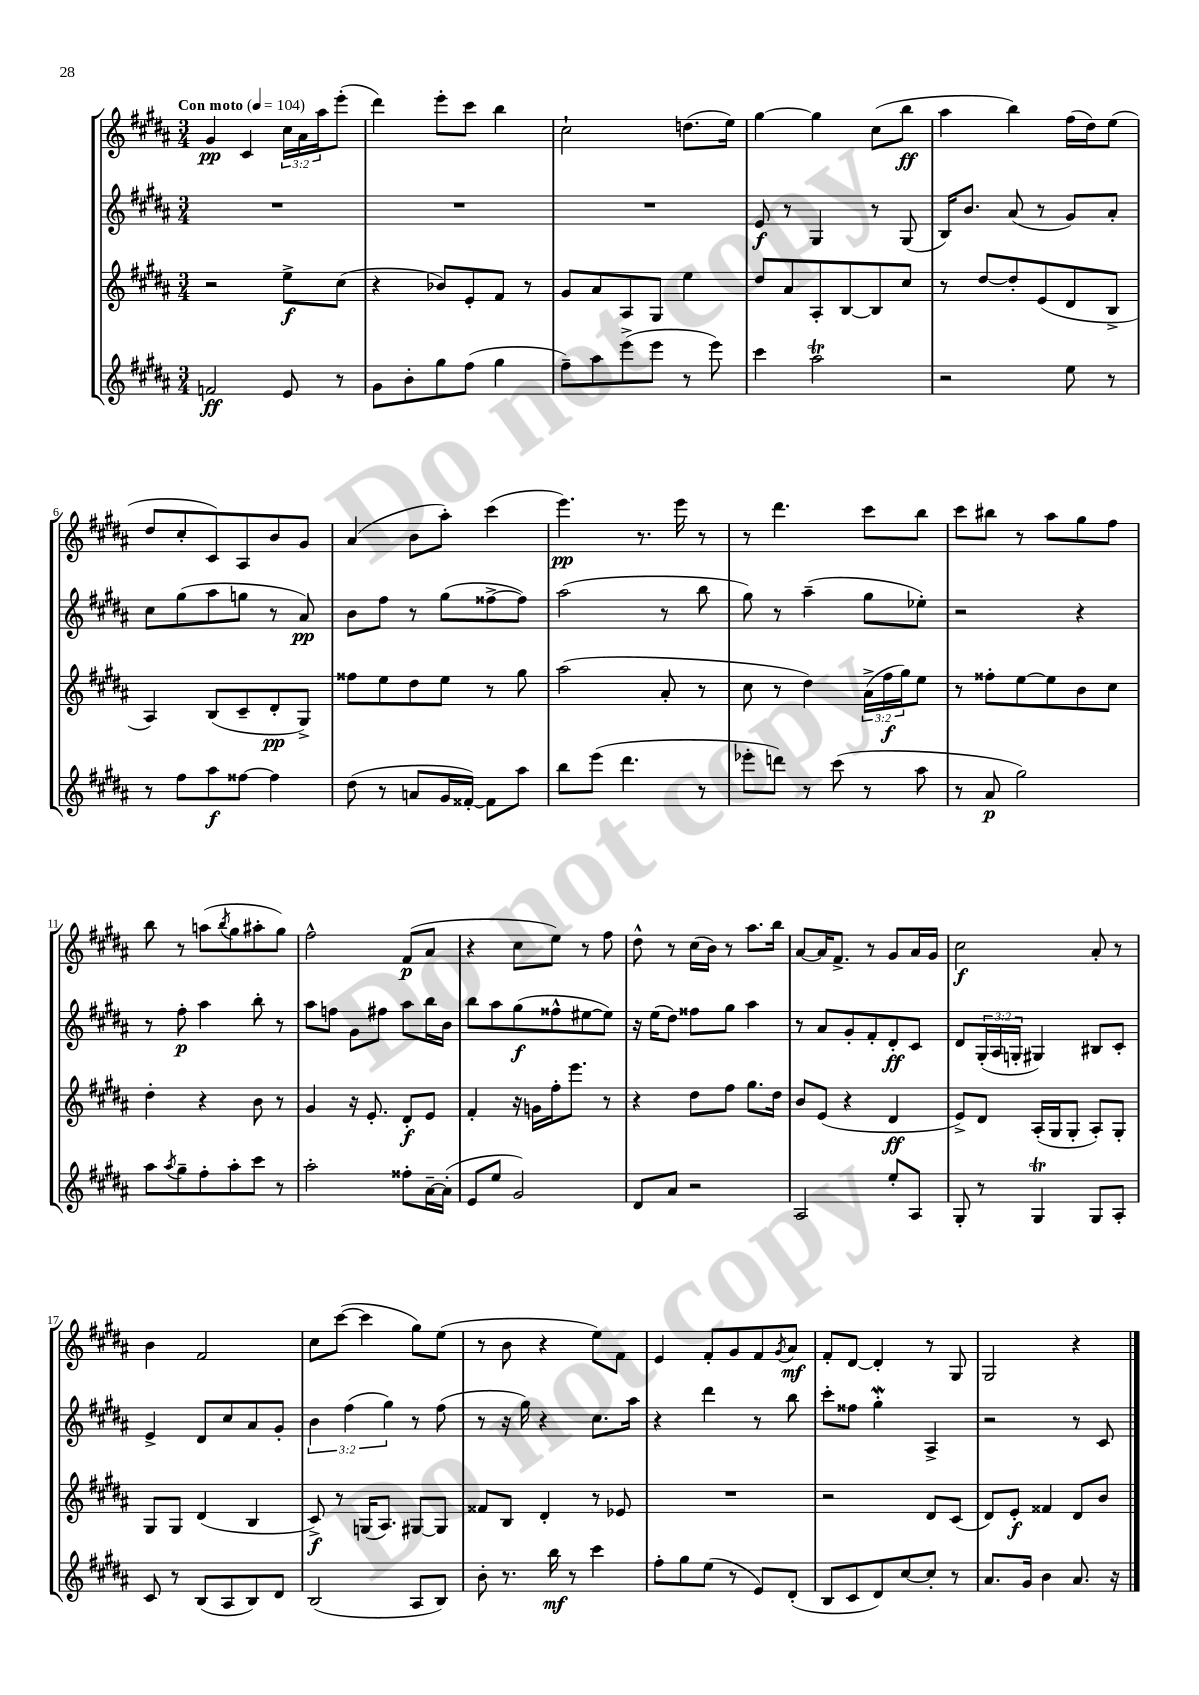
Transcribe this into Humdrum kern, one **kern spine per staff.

**kern	**dynam	**kern	**dynam	**kern	**dynam	**kern	**dynam
*part4	*part4	*part3	*part3	*part2	*part2	*part1	*part1
*staff4	*staff4	*staff3	*staff3	*staff2	*staff2	*staff1	*staff1
*clefG2	*	*clefG2	*	*clefG2	*	*clefG2	*
*k[f#c#g#d#a#]	*	*k[f#c#g#d#a#]	*	*k[f#c#g#d#a#]	*	*k[f#c#g#d#a#]	*
*M3/4	*	*M3/4	*	*M3/4	*	*M3/4	*
*MM104	*	*MM104	*	*MM104	*	*MM104	*
=1	=1	=1	=1	=1	=1	=1	=1
!	!	!	!	!	!	!LO:TX:a:B:t=Con moto	!
2fn/	ff	2r	.	2.r	.	4g#/	pp
.	.	.	.	.	.	4c#/	.
8e/	.	8ee^\L	f	.	.	24cc#\LL	.
.	.	.	.	.	.	24a#\	.
.	.	.	.	.	.	24aa#\J	.
8r	.	(8cc#\J	.	.	.	(8eee'\J	.
=2	=2	=2	=2	=2	=2	=2	=2
8g#\L	.	4r	.	2.r	.	4ddd#\)	.
8b'\	.	.	.	.	.	.	.
8gg#\	.	8b-X/L)	.	.	.	8eee'\L	.
(8ff#\J	.	8e'/	.	.	.	8ccc#\J	.
4gg#\	.	8f#/J	.	.	.	4bb\	.
.	.	8r	.	.	.	.	.
=3	=3	=3	=3	=3	=3	=3	=3
8ff#~\L)	.	8g#/L	.	2.r	.	2cc#`\	.
8aa#\	.	8a#/	.	.	.	.	.
(8eee^\	.	8A#/	.	.	.	.	.
8eee\J	.	8G#/J	.	.	.	.	.
8r	.	4ee\	.	.	.	(8.ddn\L	.
8eee\)	.	.	.	.	.	.	.
.	.	.	.	.	.	16ee\Jk)	.
=4	=4	=4	=4	=4	=4	=4	=4
4ccc#\	.	8dd#/L	.	8e/	f	[4gg#\	.
.	.	8a#/	.	8r	.	.	.
2aa#t\	.	8A#'/	.	4G#/	.	4gg#\]	.
.	.	[8B/	.	.	.	.	.
.	.	8B/]	.	8r	.	(8cc#\L	.
.	.	8cc#/J	.	(8G#/	.	8bb\J	ff
=5	=5	=5	=5	=5	=5	=5	=5
2r	.	8r	.	16B/KL)	.	4aa#\	.
.	.	.	.	8.b/J	.	.	.
.	.	[8dd#/L	.	.	.	.	.
.	.	8dd#'/]	.	(8a#/	.	4bb\)	.
.	.	(8e/	.	8r	.	.	.
8ee\	.	8d#/	.	8g#/L)	.	(16ff#\LL	.
.	.	.	.	.	.	16dd#\J)	.
8r	.	8B^/J	.	8a#'/J	.	(8ee\J	.
!!LO:LB:g=z
=6	=6	=6	=6	=6	=6	=6	=6
8r	.	4A#/)	.	8cc#\L	.	8dd#/L	.
8ff#\L	.	.	.	(8gg#\	.	8cc#'/	.
8aa#\	f	(8B/L	.	8aa#\	.	8c#/)	.
[8ff##X\J	.	8c#~/	.	8ggn\J	.	8A#/	.
4ff##\]	.	8d#'/	pp	8r	.	8b/	.
.	.	8G#^/J)	.	8a#/)	pp	8g#/J	.
=7	=7	=7	=7	=7	=7	=7	=7
(8dd#\	.	8ff##X\L	.	8b\L	.	(4a#/	.
8r	.	8ee\	.	8ff#\J	.	.	.
8an/L	.	8dd#\	.	8r	.	8b\L	.
16g#/L	.	8ee\J	.	(8gg#\L	.	8aa#'\J)	.
[16f##X'/JJ)	.	.	.	.	.	.	.
8f##\L]	.	8r	.	[8ff##X^\	.	(4ccc#\	.
8aa#\J	.	8gg#\	.	8ff##\J])	.	.	.
=8	=8	=8	=8	=8	=8	=8	=8
8bb\L	.	(2aa#\	.	(2aa#\	.	4.eee\)	pp
(8eee\J	.	.	.	.	.	.	.
4.ddd#\	.	.	.	.	.	.	.
.	.	.	.	.	.	8.r	.
.	.	8a#'/	.	8r	.	.	.
.	.	.	.	.	.	16eee\	.
8r	.	8r	.	8bb\	.	8r	.
=9	=9	=9	=9	=9	=9	=9	=9
8eee-X'\L	.	8cc#\	.	8gg#\)	.	8r	.
8dddn\J)	.	8r	.	8r	.	4.ddd#\	.
8r	.	4dd#\)	.	(4aa#~\	.	.	.
(8ccc#\	.	.	.	.	.	.	.
8r	.	(24a#^\LL	.	8gg#\L	.	8ccc#\L	.
.	.	24ff#\	f	.	.	.	.
.	.	24gg#\J)	.	.	.	.	.
8aa#\	.	8ee\J	.	8ee-X'\J)	.	8bb\J	.
=10	=10	=10	=10	=10	=10	=10	=10
8r	.	8r	.	2r	.	8ccc#\L	.
8a#/	p	8ff##X'\L	.	.	.	8bb#X\J	.
2gg#\)	.	[8ee\	.	.	.	8r	.
.	.	8ee\]	.	.	.	8aa#\L	.
.	.	8b\	.	4r	.	8gg#\	.
.	.	8cc#\J	.	.	.	8ff#\J	.
!!LO:LB:g=z
=11	=11	=11	=11	=11	=11	=11	=11
8aa#\L	.	4dd#'\	.	8r	.	8bb\	.
8qaa#/	.	.	.	.	.	.	.
8gg#~\	.	.	.	8ff#'\	p	8r	.
8ff#'\	.	4r	.	4aa#\	.	(8aan\L	.
.	.	.	.	.	.	8qbb/	.
8aa#'\	.	.	.	.	.	8gg#\	.
8ccc#\J	.	8b\	.	8bb'\	.	8aa#X'\	.
8r	.	8r	.	8r	.	8gg#\J)	.
=12	=12	=12	=12	=12	=12	=12	=12
2aa#'\	.	4g#/	.	8aa#\L	.	2ff#^^\	.
.	.	.	.	8ffn\J	.	.	.
.	.	16r	.	8g#\L	.	.	.
.	.	8.e'/	.	.	.	.	.
.	.	.	.	8ff#X\J	.	.	.
8ff##X'\L	.	8d#'/L	f	8aa#\L	.	(8f#/L	p
[16a#~\L	.	8e/J	.	16bb\L	.	8a#/J	.
(16a#'\JJ]	.	.	.	16b\JJ	.	.	.
=13	=13	=13	=13	=13	=13	=13	=13
8e/L	.	4f#'/	.	8bb\L	.	4r	.
8ee/J	.	.	.	8aa#\	.	.	.
2g#/)	.	16r	.	(8gg#\	f	8cc#\L	.
.	.	16gn\LL	.	.	.	.	.
.	.	16ff#'\J	.	8ff##X^^\	.	8ee\J)	.
.	.	8.eee\J	.	.	.	.	.
.	.	.	.	[8ee#X\	.	8r	.
.	.	8r	.	8ee#\J])	.	8ff#\	.
=14	=14	=14	=14	=14	=14	=14	=14
8d#/L	.	4r	.	16r	.	8dd#^^\	.
.	.	.	.	(16ee\KL	.	.	.
8a#/J	.	.	.	8dd#\J)	.	8r	.
2r	.	8dd#\L	.	8ff##X\L	.	(16cc#\LL	.
.	.	.	.	.	.	16b\JJ)	.
.	.	8ff#\J	.	8gg#\J	.	8r	.
.	.	8.gg#\L	.	4aa#\	.	8.aa#\L	.
.	.	16dd#\Jk	.	.	.	16bb\Jk	.
=15	=15	=15	=15	=15	=15	=15	=15
2A#/	.	8b/L	.	8r	.	[8a#/L	.
.	.	(8e/J	.	8a#/L	.	16a#/K]	.
.	.	.	.	.	.	8.f#^/J	.
.	.	4r	.	8g#'/	.	.	.
.	.	.	.	8f#'/	.	8r	.
8ee'/L	.	4d#/	ff	8d#'/	ff	8g#/L	.
8A#/J	.	.	.	8c#/J	.	16a#/L	.
.	.	.	.	.	.	16g#/JJ	.
=16	=16	=16	=16	=16	=16	=16	=16
8G#'/	.	8e^/L)	.	8d#/L	.	2cc#\	f
8r	.	8d#/J	.	(24G#'/L	.	.	.
.	.	.	.	24A#/	.	.	.
.	.	.	.	24Gn'/JJ	.	.	.
4G#T/	.	(16A#'/LL	.	4G#X/)	.	.	.
.	.	16G#/J	.	.	.	.	.
.	.	8G#'/J	.	.	.	.	.
8G#/L	.	8A#'/L)	.	8B#X/L	.	8a#'/	.
8A#'/J	.	8G#'/J	.	8c#'/J	.	8r	.
!!LO:LB:g=z
=17	=17	=17	=17	=17	=17	=17	=17
8c#/	.	8G#/L	.	4e^/	.	4b\	.
8r	.	8G#/J	.	.	.	.	.
(8B/L	.	(4d#/	.	8d#/L	.	2f#/	.
8A#/	.	.	.	8cc#/	.	.	.
8B/)	.	4B/	.	8a#/	.	.	.
8d#/J	.	.	.	8g#'/J	.	.	.
=18	=18	=18	=18	=18	=18	=18	=18
(2B/	.	8c#^/)	f	6b\	.	8cc#\L	.
.	.	8r	.	.	.	([8ccc#\J	.
.	.	.	.	(6ff#\	.	.	.
.	.	(16Gn/KL	.	.	.	4ccc#\]	.
.	.	8.A#/J)	.	.	.	.	.
.	.	.	.	6gg#\)	.	.	.
8A#/L	.	[8G#X/L	.	8r	.	8gg#\L)	.
8B/J)	.	8G#/J]	.	(8ff#\	.	(8ee\J	.
=19	=19	=19	=19	=19	=19	=19	=19
8b'\	.	8f##X/L	.	8r	.	8r	.
8.r	.	8B/J	.	16r	.	8b\	.
.	.	.	.	16gg#\)	.	.	.
.	.	4d#'/	.	4r	.	4r	.
16bb\	mf	.	.	.	.	.	.
8r	.	.	.	.	.	.	.
4ccc#\	.	8r	.	8.cc#\L	.	8ee\L)	.
.	.	8e-X/	.	.	.	8f#\J	.
.	.	.	.	16aa#\Jk	.	.	.
=20	=20	=20	=20	=20	=20	=20	=20
8ff#'\L	.	2.r	.	4r	.	4e/	.
8gg#\	.	.	.	.	.	.	.
(8ee\J	.	.	.	4ddd#\	.	8f#'/L	.
8r	.	.	.	.	.	8g#/	.
8e/L)	.	.	.	8r	.	8f#/	.
.	.	.	.	.	.	8qg#/	.
(8d#'/J	.	.	.	8bb\	.	8a#/J	mf
=21	=21	=21	=21	=21	=21	=21	=21
8B/L	.	2r	.	8ccc#'\L	.	8f#'/L	.
8c#/	.	.	.	8ff##X\J	.	[8d#/J	.
8d#/)	.	.	.	4gg#W'\	.	4d#'/]	.
[8cc#/	.	.	.	.	.	.	.
8cc#'/J]	.	8d#/L	.	4A#^/	.	8r	.
8r	.	(8c#/J	.	.	.	8G#/	.
=22	=22	=22	=22	=22	=22	=22	=22
8.a#/L	.	8d#/L)	.	2r	.	2G#/	.
.	.	8e'/J	f	.	.	.	.
16g#/Jk	.	.	.	.	.	.	.
4b\	.	4f##X/	.	.	.	.	.
8.a#/	.	8d#/L	.	8r	.	4r	.
.	.	8b/J	.	8c#/	.	.	.
16r	.	.	.	.	.	.	.
==	==	==	==	==	==	==	==
*-	*-	*-	*-	*-	*-	*-	*-
